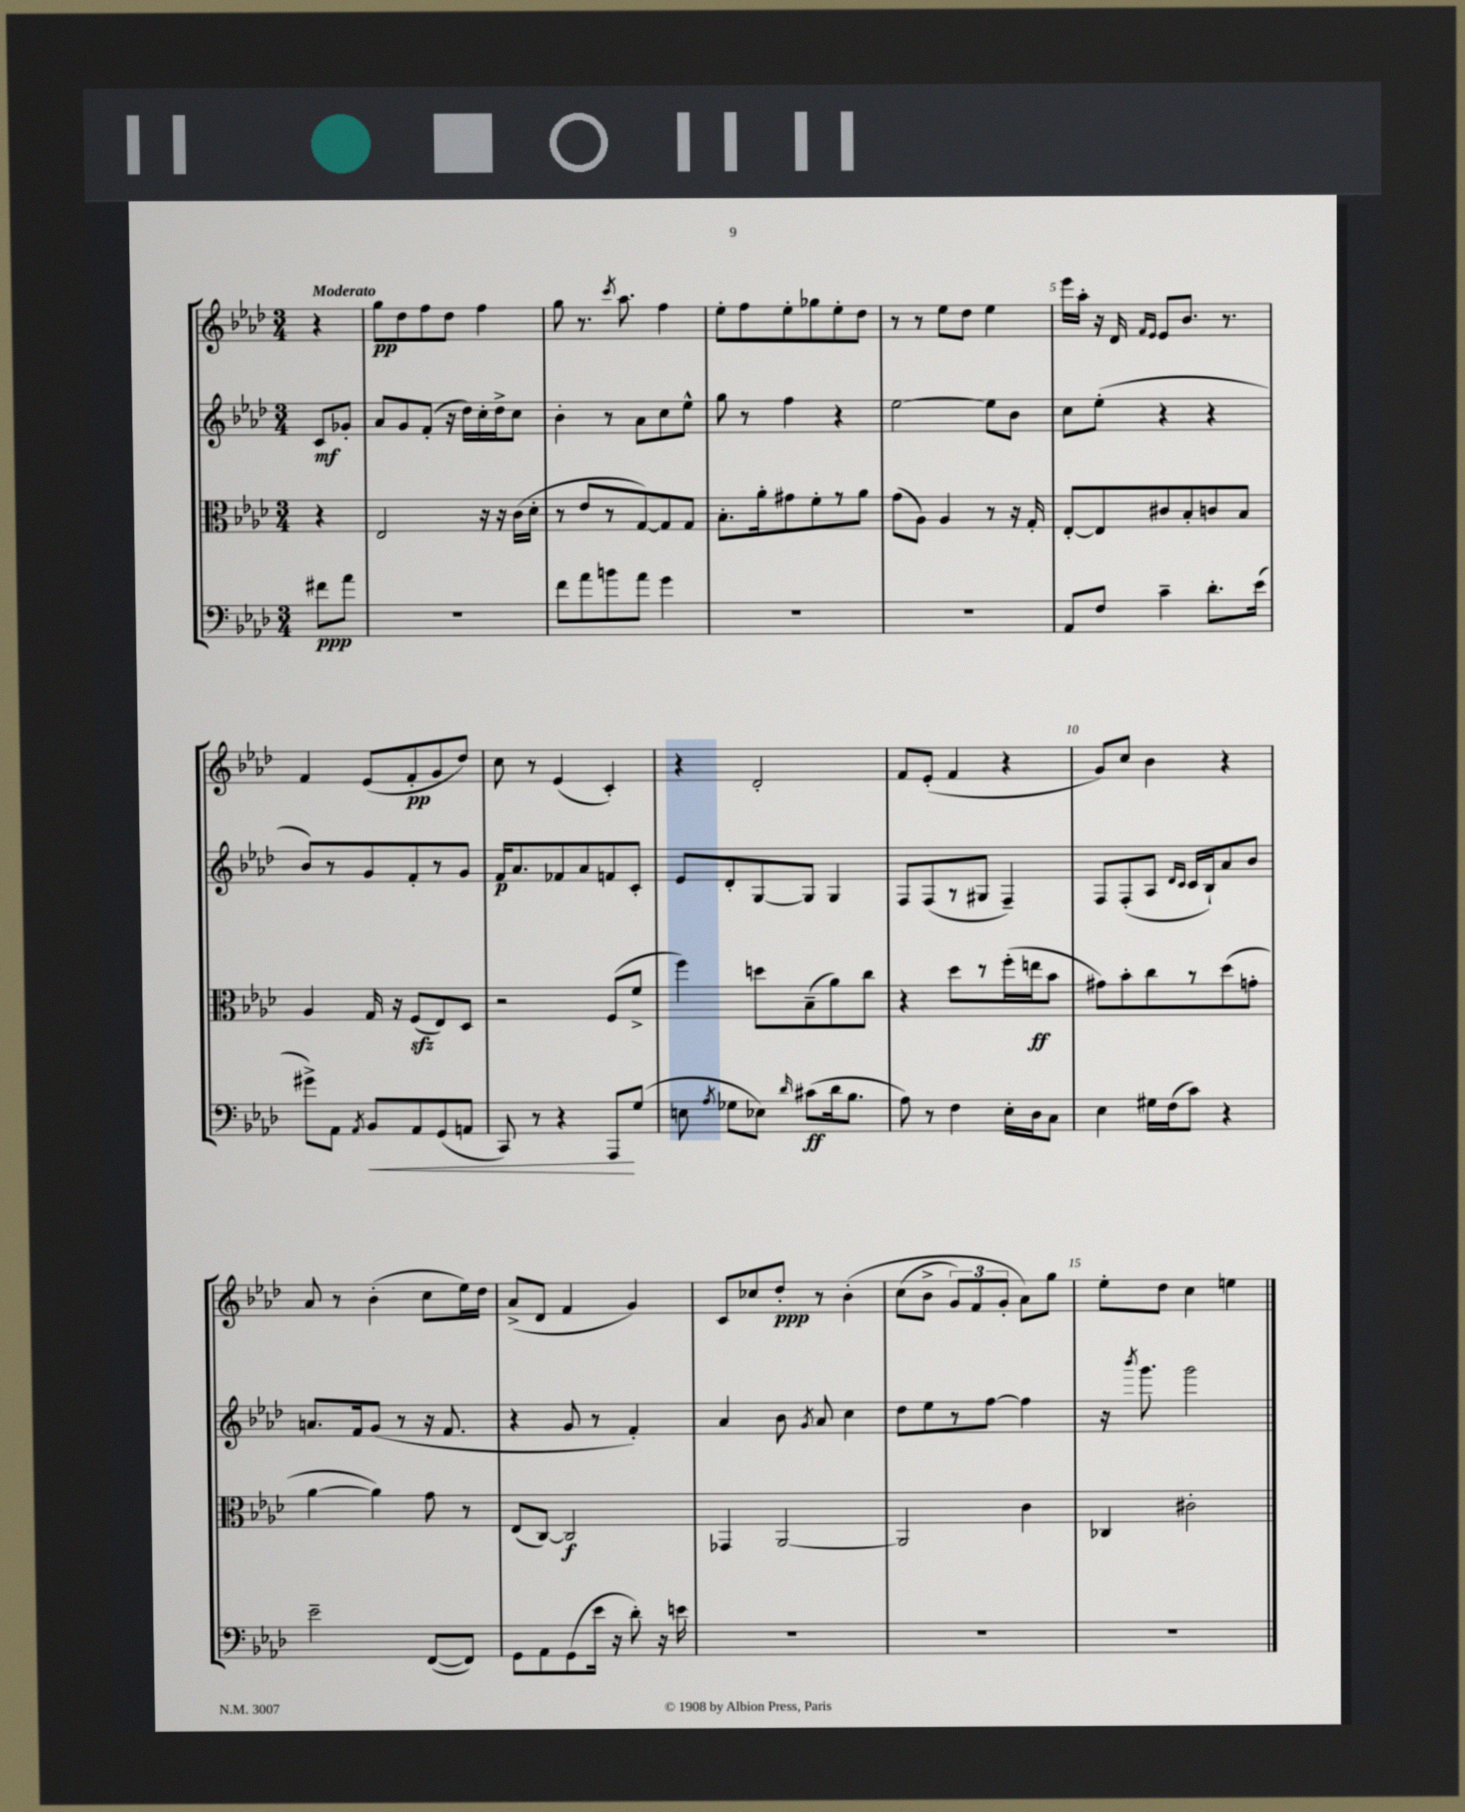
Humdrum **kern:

**kern	**kern	**kern	**kern
*staff4	*staff3	*staff2	*staff1
*clefF4	*clefC3	*clefG2	*clefG2
*k[b-e-a-d-]	*k[b-e-a-d-]	*k[b-e-a-d-]	*k[b-e-a-d-]
*M3/4	*M3/4	*M3/4	*M3/4
8f#\L	4r	8c/L	4r
8a-\J	.	8g-'/J	.
=	=	=	=
2.r	2E-/	8a-/L	8gg\L
.	.	8g/	8dd-\
.	.	(8f'/J	8ff\
.	.	16r	8dd-\J
.	.	16dd-\LL)	.
.	16r	16cc'\	4ff\
.	16r	16dd-^\J	.
.	(16c\LL	8cc\J	.
.	16d-'\JJ	.	.
=	=	=	=
8f\L	8r	4b-'\	8gg\
8a-\	8e-/L	.	8.r
8b\	8r	8r	.
.	.	.	8qccc/
.	.	.	8.aa-\
8a-\J	[8G/)	8a-\L	.
4g\	8G/]	8cc\	4ff\
.	8G/J	8ee-^^\J	.
=	=	=	=
2.r	8.B-'\L	8gg\	8ee-'\L
.	.	8r	8ff\
.	16a-'\k	.	.
.	8g#\	4ff\	8ee-'\
.	8f'\	.	8gg-\
.	8r	4r	8ee-'\
.	8a-\J	.	8dd-\J
=	=	=	=
2.r	(8g\L	[2ee-\	8r
.	8A-\J)	.	8r
.	4A-/	.	8ee-\L
.	.	.	8dd-\J
.	8r	8ee-\]L	4ee-\
.	16r	8b-\J	.
.	16G'/	.	.
=	=	=	=
8AA-/L	[8E-'/L	8cc\L	16eee-\LL
.	.	.	16aa-'\JJ
8F/J	8E-/]	(8ee-'\J	16r
.	.	.	16d-/
.	.	.	16qqf/LL
.	.	.	16qqe-/JJ
4c~\	8c#/	4r	8e-/L
.	8B-'/	.	8.b-/J
8.d-'\L	8c/	4r	.
.	.	.	8.r
.	8B-/J	.	.
(16e-\Jk	.	.	.
=	=	=	=
8g#^\L)	4A-/	8b-/L)	4f/
8AA-\J	.	8r	.
8qAA-/	.	.	.
8BB-/L	16G/	8g/	(8e-/L
.	16r	.	.
8AA-/	(8F/L	8f'/	8f'/
(8GG/	8E-/)	8r	8g/
8AA/J	8D-/J	8g/J	8dd-/J)
=	=	=	=
8CC/)	2r	16f/LK	8cc\
.	.	8.a-/	.
8r	.	.	8r
4r	.	8f-/	(4e-/
.	.	8a-/	.
8AAA-/L	(8F/L	8f/	4c'/)
(8G/J	8f^/J	8c'/J	.
=	=	=	=
8E\	4ff\)	8e-/L	4r
8qA-/	.	.	.
8G-\L	.	8d-'/	.
8E-\J)	8dd\L	[8G/	2d-'/
16qqd-/	.	.	.
(8c#\L	(8B-~\	8G/]J	.
16d-\k	8a-\)	4G/	.
8.B-\J	.	.	.
.	8cc\J	.	.
=	=	=	=
8A-\)	4r	8F/L	8f/L
8r	.	(8F/	(8e-'/J
4F\	8dd-\L	8r	4f/
.	8r	8G#/J	.
16E-'\LL	(16ff'\L	4F~/)	4r
16D-\J	16ee\J	.	.
8C\J	8b-\J	.	.
=	=	=	=
4E-\	8g#\L)	8F/L	8g/L)
.	8b-'\	(8F'/	8cc/J
16G#\LL	8cc\	8A-/J	4b-\
(16F\J	.	.	.
.	.	16qqd-/LL	.
.	.	16qqc/JJ	.
8c\J)	8r	16c/LL	.
.	.	16B-`/J)	.
4r	(8dd-\	8a-/	4r
.	8g'\J	8b-/J	.
=	=	=	=
2e-~\	[4a-\	8.a/L	8a-/
.	.	.	8r
.	.	16f/k	.
.	4a-\])	(8g/J	(4b-'\
.	.	8r	.
([8FF/L	8g\	16r	8cc\L
.	.	8.f/	.
8FF/]J)	8r	.	16ee-\L)
.	.	.	16dd-\JJ
=	=	=	=
8GG\L	(8E-/L	4r	(8a-^/L
8AA-\	[8C/J)	.	8d-/J
(8GG\	2C/]	8g/	4f/
16e-\Jk	.	8r	.
16r	.	.	.
8d-'\)	.	4f'/)	4g/)
16r	.	.	.
16e\	.	.	.
=	=	=	=
2.r	4GG-/	4a-/	8c/L
.	.	.	8cc-/
.	[2AA-/	8b-\	8dd-'/J
.	.	8qg/	.
.	.	8a-/	8r
.	.	4cc\	&(4b-'\
=	=	=	=
2.r	2AA-/]	8dd-\L	(8cc\L
.	.	8ee-\	8b-^\J
.	.	8r	12g/L)
.	.	.	12f/
.	.	[8ff\J	.
.	.	.	12g'/J
.	4c\	4ff\]	8a-\L&)
.	.	.	8gg\J
=	=	=	=
2.r	4C-/	16r	8ee-'\L
.	.	8qbbb-/	.
.	.	8.ggg\	.
.	.	.	8dd-\J
.	2c#'\	2ggg\	4cc\
.	.	.	4ee\
==	==	==	==
*-	*-	*-	*-
